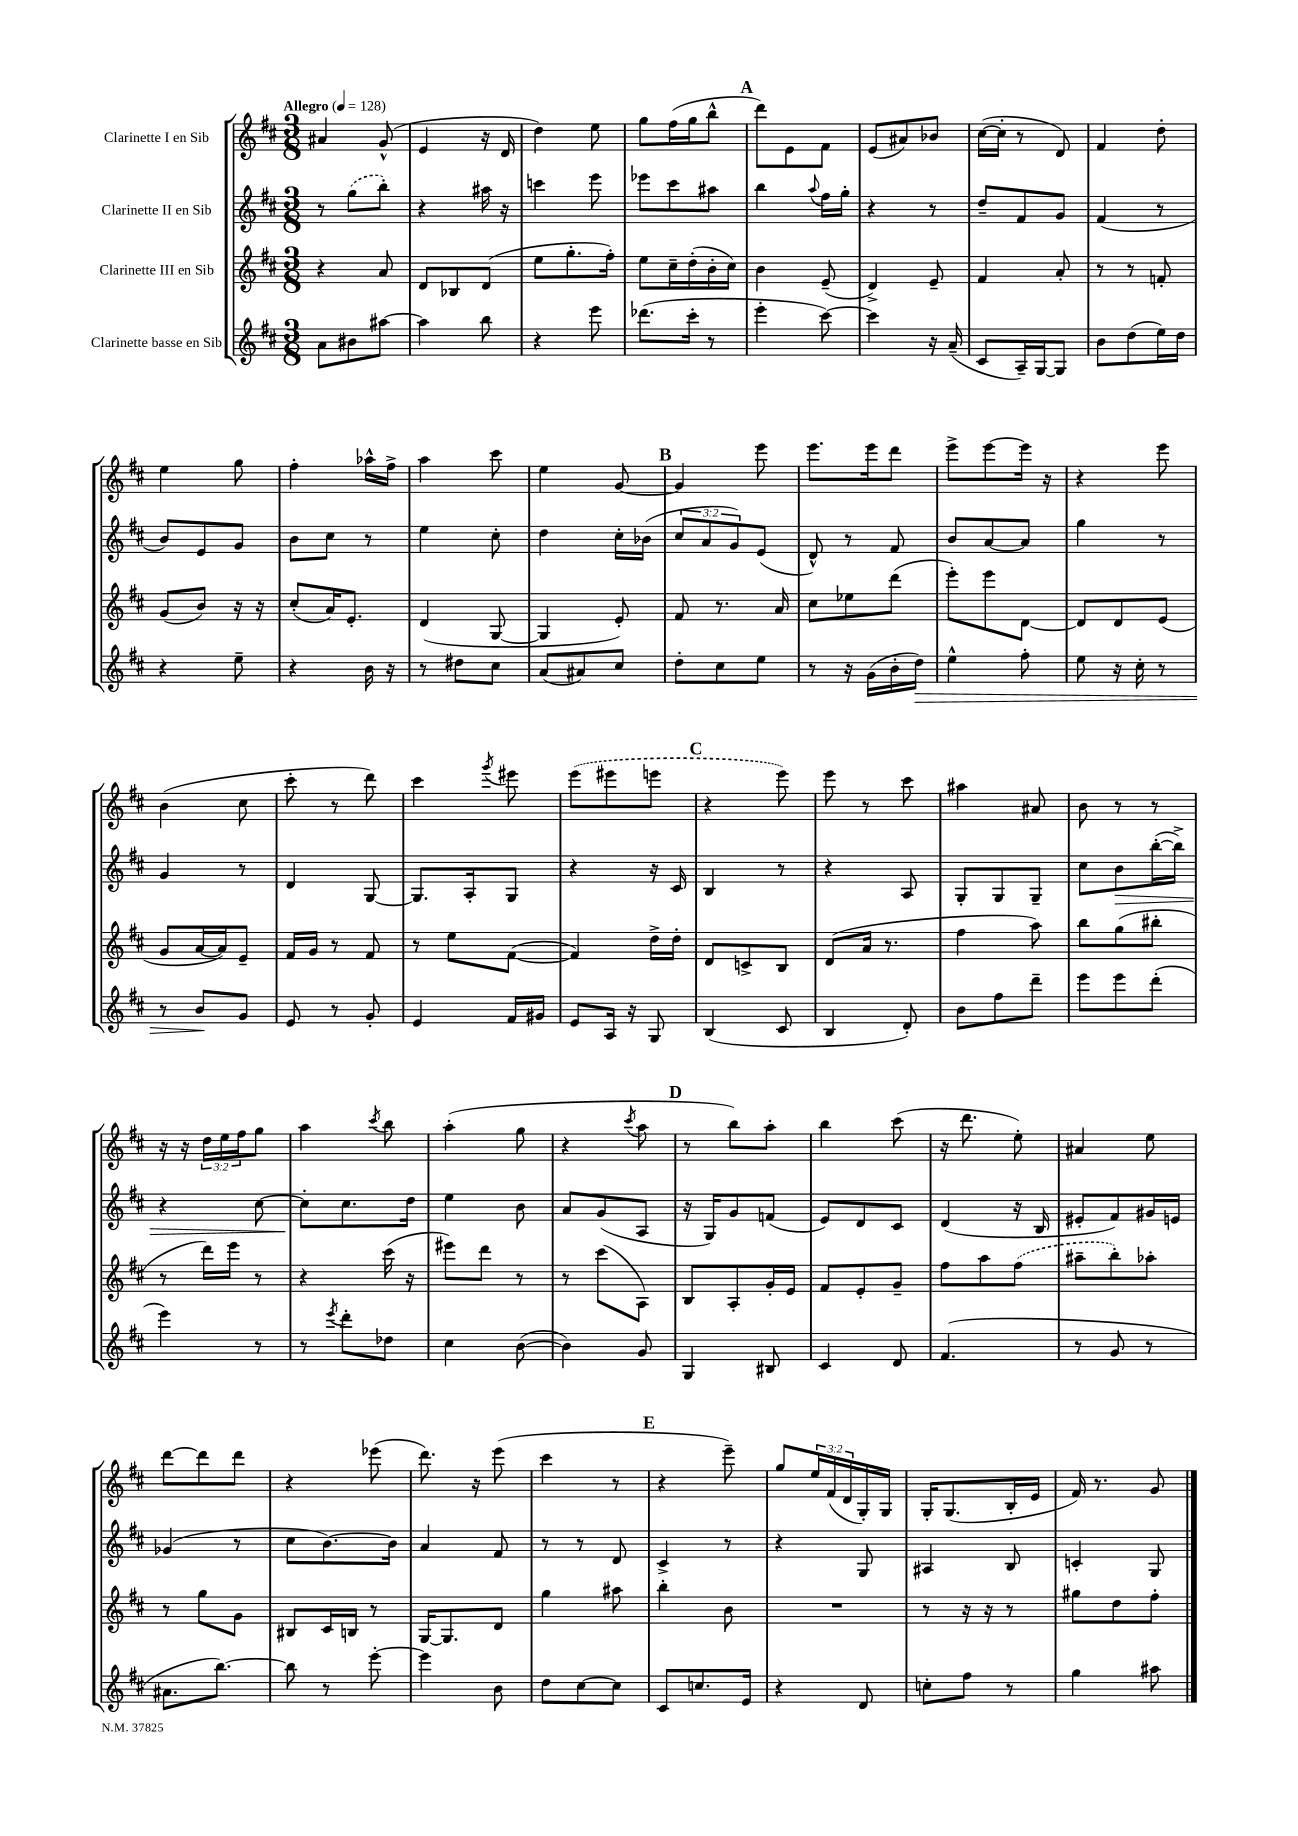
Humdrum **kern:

**kern	**dynam	**kern	**kern	**dynam	**kern
*part4	*part4	*part3	*part2	*part2	*part1
*staff4	*staff4	*staff3	*staff2	*staff2	*staff1
*I"Clarinette basse en Sib	*	*I"Clarinette III en Sib	*I"Clarinette II en Sib	*	*I"Clarinette I en Sib
*clefG2	*	*clefG2	*clefG2	*	*clefG2
*k[f#c#]	*	*k[f#c#]	*k[f#c#]	*	*k[f#c#]
*M3/8	*	*M3/8	*M3/8	*	*M3/8
*MM128	*	*MM128	*MM128	*	*MM128
=1	=1	=1	=1	=1	=1
!	!	!	!	!	!LO:TX:a:B:t=Allegro
8a\L	.	4r	8r	.	4a#X/
8b#X\	.	.	(8gg\L	.	.
[8aa#X\J	.	8a/	8bb'\J)	.	(8g^^/
=2	=2	=2	=2	=2	=2
4aa#\]	.	8d/L	4r	.	4e/
.	.	8B-X/	.	.	.
8bb\	.	(8d/J	16aa#X\	.	16r
.	.	.	16r	.	16d/
=3	=3	=3	=3	=3	=3
4r	.	8ee\L	4cccn\	.	4dd\)
.	.	8.gg'\	.	.	.
8eee\	.	.	8eee\	.	8ee\
.	.	16ff#'\Jk)	.	.	.
=4	=4	=4	=4	=4	=4
(8.ddd-X\L	.	8ee\L	8eee-X\L	.	8gg\L
.	.	16cc#~\L	8ccc#\	.	(16ff#\L
16ccc#'\Jk	.	(16dd'\	.	.	16gg\J
8r	.	16b'\	8aa#X\J	.	8bb^^\J
.	.	16cc#\JJ)	.	.	.
!!LO:REH:place=s1:t=A
=5	=5	=5	=5	=5	=5
4eee'\	.	4b\	4bb\	.	8ddd\L)
.	.	.	.	.	8e\
.	.	.	8qqaa/	.	.
[8ccc#\)	.	(8e~/	16ff#\LL	.	8f#\J
.	.	.	16gg'\JJ	.	.
=6	=6	=6	=6	=6	=6
4ccc#\]	.	4d^/)	4r	.	(8e/L
.	.	.	.	.	8a#X/)
16r	.	8e~/	8r	.	8b-X/J
(16a~/	.	.	.	.	.
=7	=7	=7	=7	=7	=7
8c#/L	.	4f#/	8dd~/L	.	([16cc#\LL
.	.	.	.	.	16cc#'\JJ]
16A~/L)	.	.	8f#/	.	8r
[16G/J	.	.	.	.	.
8G/J]	.	8a'/	8g/J	.	8d/)
=8	=8	=8	=8	=8	=8
8b\L	.	8r	(4f#/	.	4f#/
(8dd\	.	8r	.	.	.
16ee\L)	.	8fn'/	8r	.	8dd'\
16dd\JJ	.	.	.	.	.
!!LO:LB:g=z
=9	=9	=9	=9	=9	=9
4r	.	(8g/L	8b/L)	.	4ee\
.	.	8b/J)	8e/	.	.
8ee~\	.	16r	8g/J	.	8gg\
.	.	16r	.	.	.
=10	=10	=10	=10	=10	=10
4r	.	(8cc#'/L	8b\L	.	4ff#'\
.	.	16a/K)	8cc#\J	.	.
.	.	8.e'/J	.	.	.
16b\	.	.	8r	.	16aa-X^^\LL
16r	.	.	.	.	16ff#^\JJ
=11	=11	=11	=11	=11	=11
8r	.	(4d/	4ee\	.	4aa\
8dd#X\L	.	.	.	.	.
8cc#\J	.	[8G/	8cc#'\	.	8ccc#\
=12	=12	=12	=12	=12	=12
(8a/L	.	4G/]	4dd\	.	4ee\
8a#X/)	.	.	.	.	.
8cc#/J	.	8e'/)	16cc#'\LL	.	[8g/
.	.	.	(16b-X\JJ	.	.
!!LO:REH:place=s1:t=B
=13	=13	=13	=13	=13	=13
8dd'\L	.	8f#/	12cc#/L	.	4g/]
.	.	.	12a/	.	.
8cc#\	.	8.r	.	.	.
.	.	.	12g/)	.	.
8ee\J	.	.	(8e/J	.	8eee\
.	.	16a/	.	.	.
=14	=14	=14	=14	=14	=14
8r	.	8cc#\L	8d^^/)	.	8.eee\L
16r	.	8ee-X\	8r	.	.
(16g\LL	.	.	.	.	16eee\k
16b'\	.	(8ddd\J	8f#/	.	8ddd\J
!	!LO:HP:b	!	!	!	!
16dd\JJ)	>	.	.	.	.
=15	=15	=15	=15	=15	=15
4ee^^\	.	8eee'\L)	8b/L	.	8eee^\L
.	.	8eee\	[8a/	.	[8eee\
8ff#'\	.	[8d\J	8a/J]	.	16eee\Jk]
.	.	.	.	.	16r
=16	=16	=16	=16	=16	=16
8ee\	.	8d/L]	4gg\	.	4r
16r	.	8d/	.	.	.
16cc#'\	.	.	.	.	.
8r	.	(8e/J	8r	.	8eee\
!!LO:LB:g=z
=17	=17	=17	=17	=17	=17
8r	.	8g/L	4g/	.	(4b\
8b/L	.	[16a/L	.	.	.
.	.	16a/J])	.	.	.
8g/J	]	8e~/J	8r	.	8cc#\
=18	=18	=18	=18	=18	=18
8e/	.	16f#/LL	4d/	.	8ccc#'\
.	.	16g/JJ	.	.	.
8r	.	8r	.	.	8r
8g'/	.	8f#/	[8G/	.	8ddd\)
=19	=19	=19	=19	=19	=19
4e/	.	8r	8.G/L]	.	4ccc#\
.	.	8ee\L	.	.	.
.	.	.	16A'/k	.	.
.	.	.	.	.	8qggg/
16f#/LL	.	([8f#\J	8G/J	.	8eee#X\
16g#X/JJ	.	.	.	.	.
=20	=20	=20	=20	=20	=20
8e/L	.	4f#/])	4r	.	(8eee\L
16A/Jk	.	.	.	.	8eee#X\
16r	.	.	.	.	.
8G/	.	16dd^\LL	16r	.	8eeen\J
.	.	16dd'\JJ	16c#/	.	.
!!LO:REH:place=s1:t=C
=21	=21	=21	=21	=21	=21
(4B/	.	8d/L	4B/	.	4r
.	.	8cn^/	.	.	.
8c#/	.	8B/J	8r	.	8eee\)
=22	=22	=22	=22	=22	=22
4B/	.	(8d/L	4r	.	8eee\
.	.	16a/Jk	.	.	8r
.	.	8.r	.	.	.
8d'/)	.	.	8A/	.	8ccc#\
=23	=23	=23	=23	=23	=23
8b\L	.	4ff#\	8G'/L	.	4aa#X\
8ff#\	.	.	8G/	.	.
8ddd~\J	.	8aa\)	8G~/J	.	8a#X/
=24	=24	=24	=24	=24	=24
8eee\L	.	8bb\L	8cc#\L	.	8b\
!	!	!	!	!LO:HP:b	!
8eee\	.	(8gg\	8b\	>	8r
(8ddd'\J	.	8bb#X'\J	([16bb'\L	.	8r
.	.	.	16bb^\JJ])	.	.
!!LO:LB:g=z
=25	=25	=25	=25	=25	=25
4eee\)	.	8r	4r	.	16r
.	.	.	.	.	16r
.	.	16ddd\LL)	.	.	24dd\LL
.	.	.	.	.	24ee\
.	.	16eee\JJ	.	.	.
.	.	.	.	.	24ff#\J
8r	.	8r	[8cc#\	.	8gg\J
=26	=26	=26	=26	=26	=26
8r	.	4r	8cc#'\L]	.	4aa\
8qeee/	.	.	.	.	.
8ddd'\L	.	.	8.cc#\	]	.
.	.	.	.	.	8qccc#/
8dd-X\J	.	(16ccc#\	.	.	8bb\
.	.	16r	16dd\Jk	.	.
=27	=27	=27	=27	=27	=27
4cc#\	.	8eee#X\L)	4ee\	.	(4aa'\
.	.	8ddd\J	.	.	.
([8b\	.	8r	8b\	.	8gg\
=28	=28	=28	=28	=28	=28
4b\])	.	8r	8a/L	.	4r
.	.	(8ccc#\L	(8g/	.	.
.	.	.	.	.	8qccc#/
8g/	.	8A\J)	8A/J	.	8aa\
!!LO:REH:place=s1:t=D
=29	=29	=29	=29	=29	=29
4G/	.	8B/L	16r	.	8r
.	.	.	16G/KL)	.	.
.	.	8A'/	8g/	.	8bb\L)
8B#X/	.	16g'/L	(8fn/J	.	8aa'\J
.	.	16e/JJ	.	.	.
=30	=30	=30	=30	=30	=30
4c#/	.	8f#/L	8e/L)	.	4bb\
.	.	8e'/	8d/	.	.
8d/	.	8g~/J	8c#/J	.	(8ccc#\
=31	=31	=31	=31	=31	=31
(4.f#/	.	8ff#\L	(4d/	.	16r
.	.	.	.	.	8.ddd\
.	.	8aa\	.	.	.
.	.	(8ff#\J	16r	.	8ee'\)
.	.	.	16B/	.	.
=32	=32	=32	=32	=32	=32
8r	.	8aa#X~\L	8e#X'/L	.	4a#X/
8g/	.	8bb'\)	8f#/)	.	.
8r	.	8aa-X'\J	16g#X/L	.	8ee\
.	.	.	16en/JJ	.	.
!!LO:LB:g=z
=33	=33	=33	=33	=33	=33
8.a#X\L	.	8r	(4g-X/	.	[8ddd\L
.	.	8gg\L	.	.	8ddd\]
[8.bb\J)	.	.	.	.	.
.	.	8g\J	8r	.	8ddd\J
=34	=34	=34	=34	=34	=34
8bb\]	.	8B#X/L	8cc#\L	.	4r
8r	.	16c#/L	[8.b\)	.	.
.	.	16Bn/JJ	.	.	.
[8eee'\	.	8r	.	.	(8eee-X\
.	.	.	16b\Jk]	.	.
=35	=35	=35	=35	=35	=35
4eee\]	.	[16G/KL	4a/	.	8.ddd\)
.	.	8.G/]	.	.	.
.	.	.	.	.	16r
8b\	.	8d/J	8f#/	.	(8eee\
=36	=36	=36	=36	=36	=36
8dd\L	.	4gg\	8r	.	4ccc#\
[8cc#\	.	.	8r	.	.
8cc#\J]	.	8aa#X\	8d/	.	8r
!!LO:REH:place=s1:t=E
=37	=37	=37	=37	=37	=37
8c#/L	.	4bb'\	4c#^/	.	4r
8.ccn/	.	.	.	.	.
.	.	8b\	8r	.	8eee~\)
16e/Jk	.	.	.	.	.
=38	=38	=38	=38	=38	=38
4r	.	4.r	4r	.	8gg/L
.	.	.	.	.	24ee/L
.	.	.	.	.	(24f#/
.	.	.	.	.	24d/
8d/	.	.	8G/	.	16G'/)
.	.	.	.	.	16G/JJ
=39	=39	=39	=39	=39	=39
8ccn'\L	.	8r	4A#X/	.	16G'/KL
.	.	.	.	.	(8.G/
8ff#\J	.	16r	.	.	.
.	.	16r	.	.	.
8r	.	8r	8B/	.	16B'/L
.	.	.	.	.	16e/JJ
=40	=40	=40	=40	=40	=40
4gg\	.	8gg#X\L	4cn'/	.	16f#/)
.	.	.	.	.	8.r
.	.	8dd\	.	.	.
8aa#X\	.	8ff#'\J	8G/	.	8g/
==	==	==	==	==	==
*-	*-	*-	*-	*-	*-
